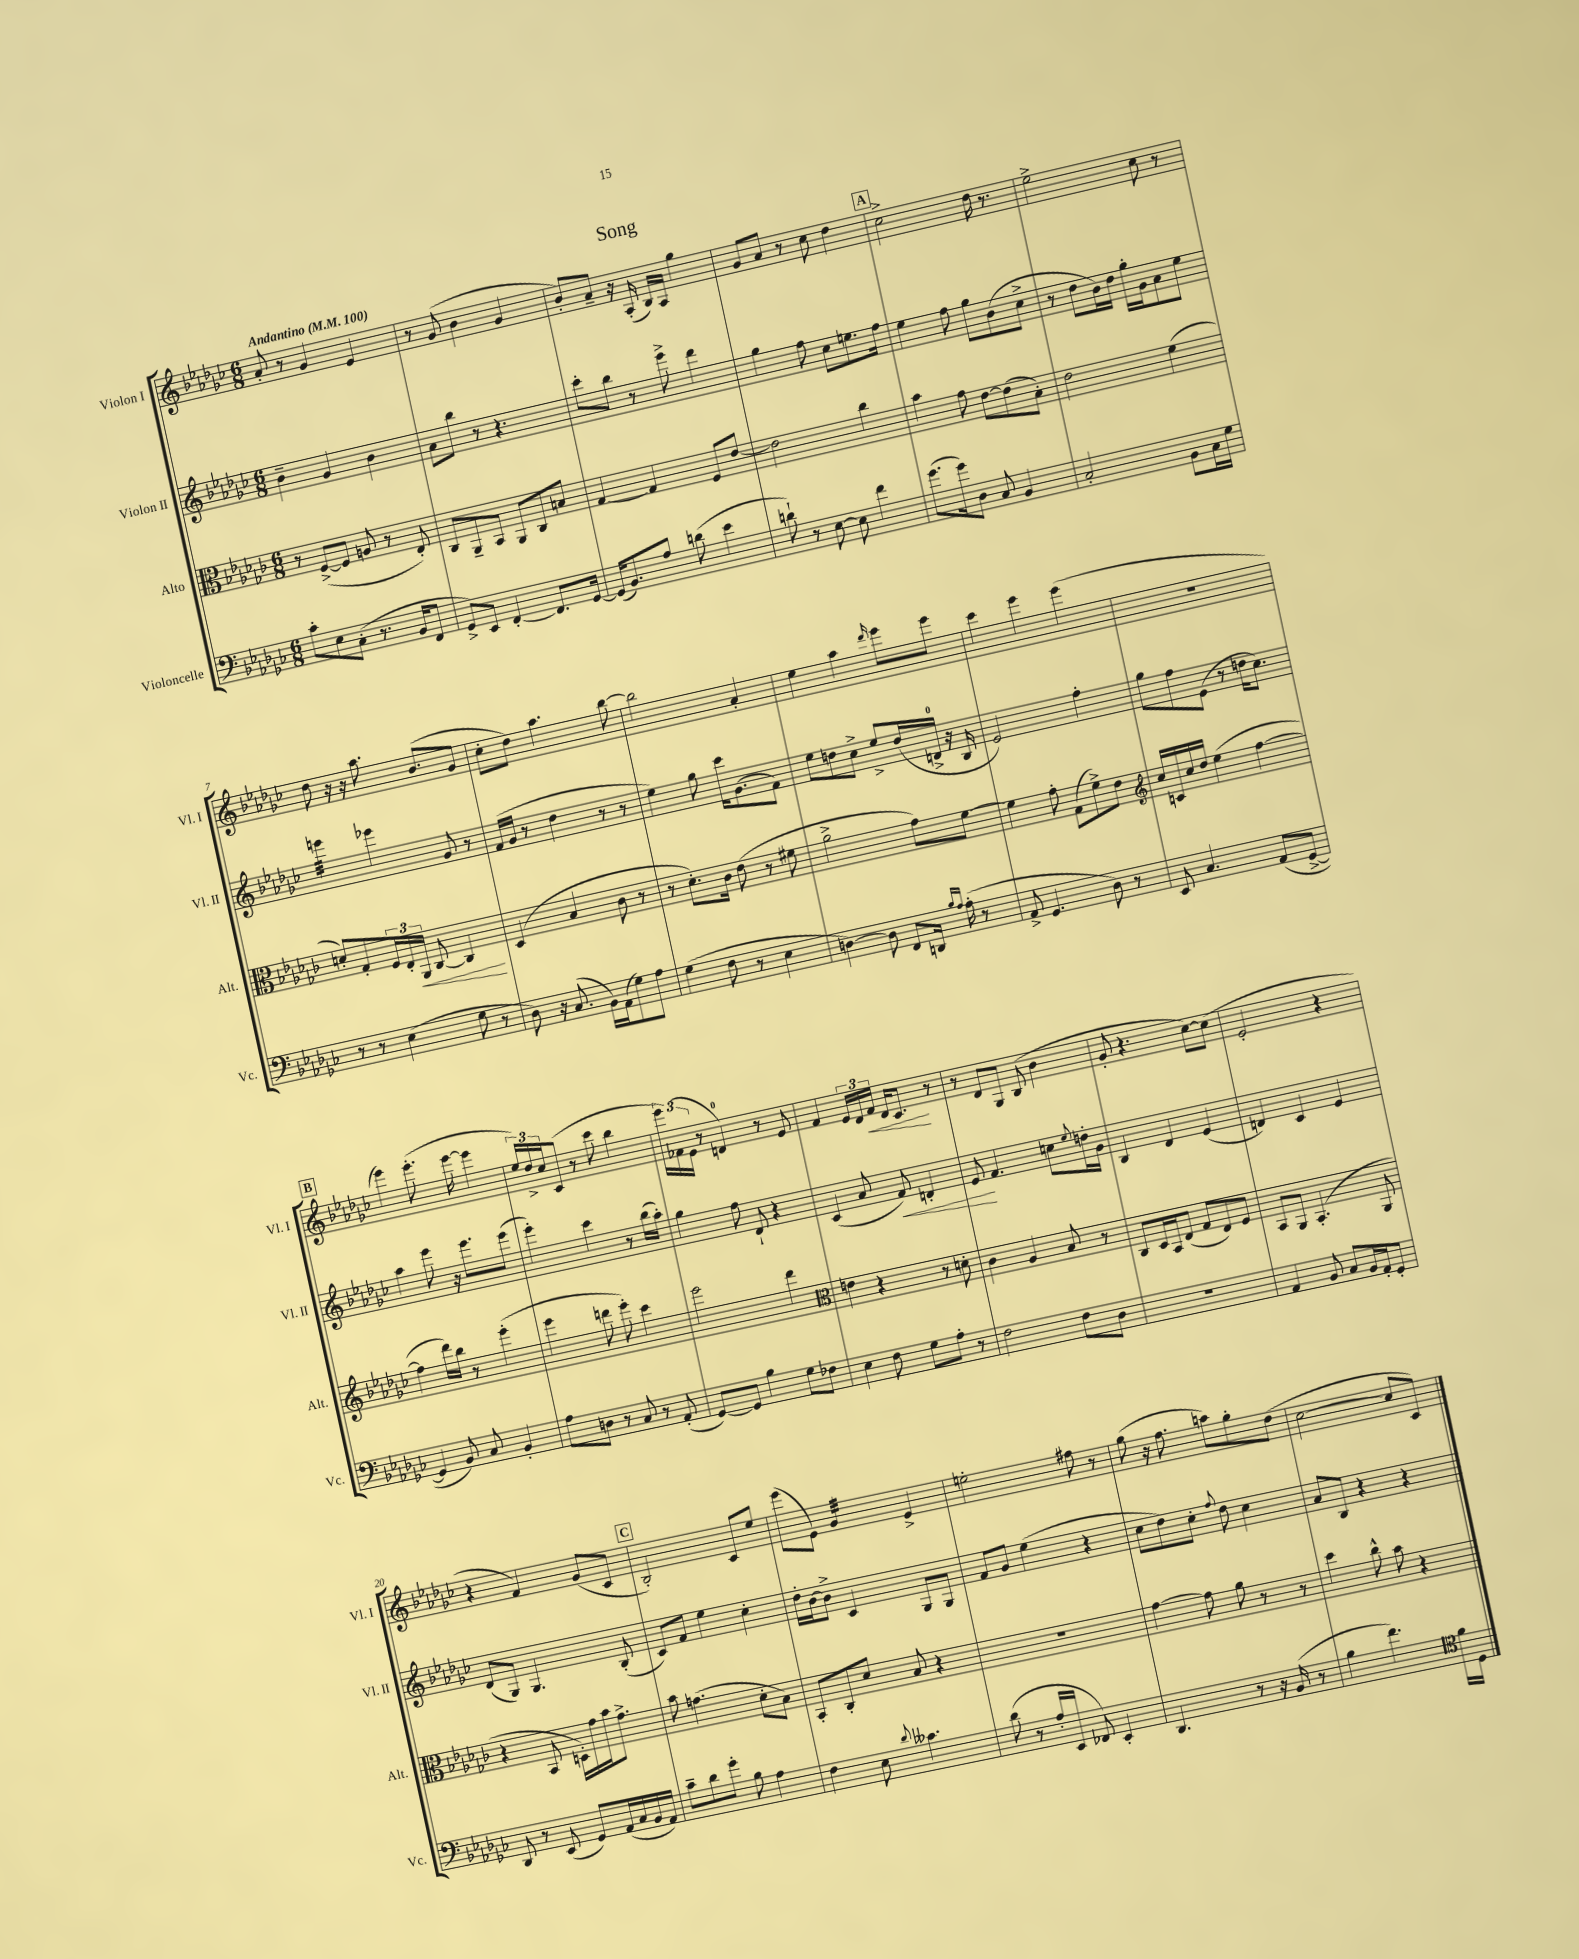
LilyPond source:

\header { title = "Song" }
<<
\new StaffGroup <<
\new Staff = "s0" \with { instrumentName = "Violon I" shortInstrumentName = "Vl. I" } {
    \clef treble \key ges \major \numericTimeSignature \time 6/8 \tempo "Andantino" 4 = 100
    aes'8-. r8 ges'4 ees'4 |
    r8 ges'8( bes'4 ges'4 |
    bes'8-.) aes'8-- r16 aes16-.( bes16) aes16 ges''4 |
    ges'8 aes'8 r8 ces''8 des''4 |
    \mark \markup { \box "A" } ces''2-> des''16 r8. |
    ees''2-> ces''8 r8 |
    des''8 r16 r16 aes''8. bes'8.( ges'8 |
    ces''8-. des''8) aes''4. bes''8~ |
    bes''2 aes'4-. |
    ees''4 aes''4 \grace { des'''16 } ees'''8 ees'''8 |
    ces'''4 ees'''4 ees'''4( |
    R2. |
    \mark \markup { \box "B" } ees'''4) ees'''8.-.( ees'''16~ ees'''4 |
    \tuplet 3/2 { ees''16) des''16-> ces''16 } ces'8( r8 ces'''8 bes''4 |
    \tuplet 3/2 { ees'''16) fes'16( ees'16 } r8 d'4-0) r8 ees'8 |
    f'4 \tuplet 3/2 { ees'16 des'16 f'16\< } des'16 ces'8.\! r8 |
    r8 des'8 ges8 bes8( bes'4 |
    ges'8-. r4. ces''8~) ces''8( |
    ees'2-. r4 |
    r4 f'4) ges'8( ces'8 |
    \mark \markup { \box "C" } bes2-.) ces'8 ees''8 |
    ees'''8( ees'8) ges'4:32 ees'4-> |
    e''2-. fis''8 r8 |
    ges''8( r16 f''8. a''8) ges''8-. des''8( |
    ces''2~ ces''8 ces'8) \bar "|." |
}
\new Staff = "s1" \with { instrumentName = "Violon II" shortInstrumentName = "Vl. II" } {
    \clef treble \key ges \major \numericTimeSignature \time 6/8
    bes'4-- ges'4 bes'4 |
    aes'8 bes''8 r8 r4. |
    ces'''8-. bes''8 r8 ees'''8-> des'''4 |
    ges''4 f''8 ces''8 e''8. f''16 |
    \mark \markup { \box "A" } ees''4 f''8 ges''8 bes'8( ces''8-> |
    r8 des''8 bes'16) des''16 ges''16-. ges'16 aes'8 ees''8 |
    e'''4:32 ees'''4 ges'8 r8 |
    f'16( ges'16 r8 des''4 r8 r8 |
    ees''4) ges''8 ces'''16 ges'8.( f'8) |
    ees''8 d''8 ces''8-> ees''8-> d''16( d'16-0-> r16 bes16 |
    ees'2) f''4-. |
    ges''8 f''8 ees'8( r8 d''16 ces''8.) |
    \mark \markup { \box "B" } aes''4 ees'''8 r16 ees'''8. ees'''8( |
    ees'''4-.) ces'''4 r8 bes''16( aes''16-.) |
    ges''4 f''8 des'8-! r4 |
    ces'4( aes'8 f'8\<) d'4-. |
    ees'8\! f'4. c''8 \appoggiatura { ees''8 } d''16-. ges'16 |
    bes4 des'4 ees'4( |
    d'4) ces'4 ees'4 |
    des'8( ges8) ges4. bes8-.( |
    \mark \markup { \box "C" } ces'8) f'8 ees''4 ces''4-. |
    des''16-. bes'16~ bes'8-> ces'4 ges8 ges8 |
    f'8 ges'8 ees''4( r4 |
    ces''8 des''8) ces''8-. \appoggiatura { f''8 } des''8 ces''4 |
    aes'8 bes8 r4 r4 \bar "|." |
}
\new Staff = "s2" \with { instrumentName = "Alto" shortInstrumentName = "Alt." } {
    \clef alto \key ges \major \numericTimeSignature \time 6/8
    r8 f8~->( f8 a8 r8 ees8-.) |
    ces8 aes,8-- bes,8 aes,8 ces8 b8 |
    ges4~ ges4 f8 ees'8~ |
    ees'2 ces''4 |
    \mark \markup { \box "A" } bes'4 ges'8 ees'8~ ees'8( bes8-.) |
    ees'2 f'4( |
    d'8-.) ges8-. \tuplet 3/2 { f16 ees16-. aes,16\< } ces8~ ces4\! |
    des4( bes4 ces'8 r8 |
    r8 des'8.-.) ces'16 ees'8( r8 fis'8 |
    aes'2-> ges'8) f'8~ |
    f'4 ges'8-. ges8( f'8->) ees'8 |
    \clef treble ces''16 c'16 ces''16 des''16 ees''4( f''4~ |
    \mark \markup { \box "B" } f''4 des'''16) bes''16 r8 ees'''4-.( |
    ees'''4 d'''8 ees'''8-.) ces'''4 |
    ees'''2 des'''4 |
    \clef alto e'4 r4 r8 d'8-. |
    ces'4 aes4 bes8 r8 |
    ces8 des16 bes,16 ees8( ges8 ees8) f8 |
    bes,8 aes,8 bes,4.-.( aes,8 |
    r4 bes,8 d16-.) ges'16 bes'16 ges'8.-> |
    \mark \markup { \box "C" } bes'8 g'4.( des'8-. bes8) |
    bes,8-. ces8-. des'8 bes8 r4 |
    R2. |
    ges'4~ ges'8 aes'8 r8 r8 |
    des''4 ces''8-^ bes'8 r4 \bar "|." |
}
\new Staff = "s3" \with { instrumentName = "Violoncelle" shortInstrumentName = "Vc." } {
    \clef bass \key ges \major \numericTimeSignature \time 6/8
    ces'8-. ees8 ces8-.( r8. bes,16 f,8 |
    ges,8->) ees,8 f,4~-. f,8. ges,16~ |
    ges,16( bes,8.) aes8 d'8( ees'4 |
    d'8-!) r8 ees8~ ees8 f'4 |
    \mark \markup { \box "A" } ges'8.( ges'16) des8 ces8 bes,4 |
    ces2-. bes,8 ces16 ges16 |
    r8 r8 ees4( ges8 r8 |
    des8) r16 ces8.( bes,16) aes,16( ges8) aes8 |
    ges4( f8 r8 ees4 |
    d4~) d8 f,8 d,16 \grace { bes16 aes16 } aes16-.( r8 |
    aes,8-> ges,4. des8) r8 |
    ees,8 ces4. aes,8( ges,8~-> |
    \mark \markup { \box "B" } ges,4 bes,8) ces8 bes,4-. |
    aes8 d8 r8 ces8 r8 aes,8-.( |
    ges,8~) ges,8 bes4 ges8 fes8 |
    ees4 f8 ges8 aes8-. r8 |
    f2 f8 des8 |
    R2. |
    aes,4 bes,8 ces8 bes,16 aes,16-. ges,8-. |
    des,8 r8 ees,8( ges,8) aes,16( ces16 bes,16 aes,16) |
    \mark \markup { \box "C" } ces'8-- des'8 ges'8-. bes8 aes4 |
    f4 ees8 \appoggiatura { des'8 } ceses'4. |
    des'8( r8 aes16-. ees,16 fes,8) ees,4-. |
    des,4. r8 r16 bes,16( r8 |
    bes4 f'4.) \clef tenor f'16 des16 \bar "|." |
}
>>
>>
